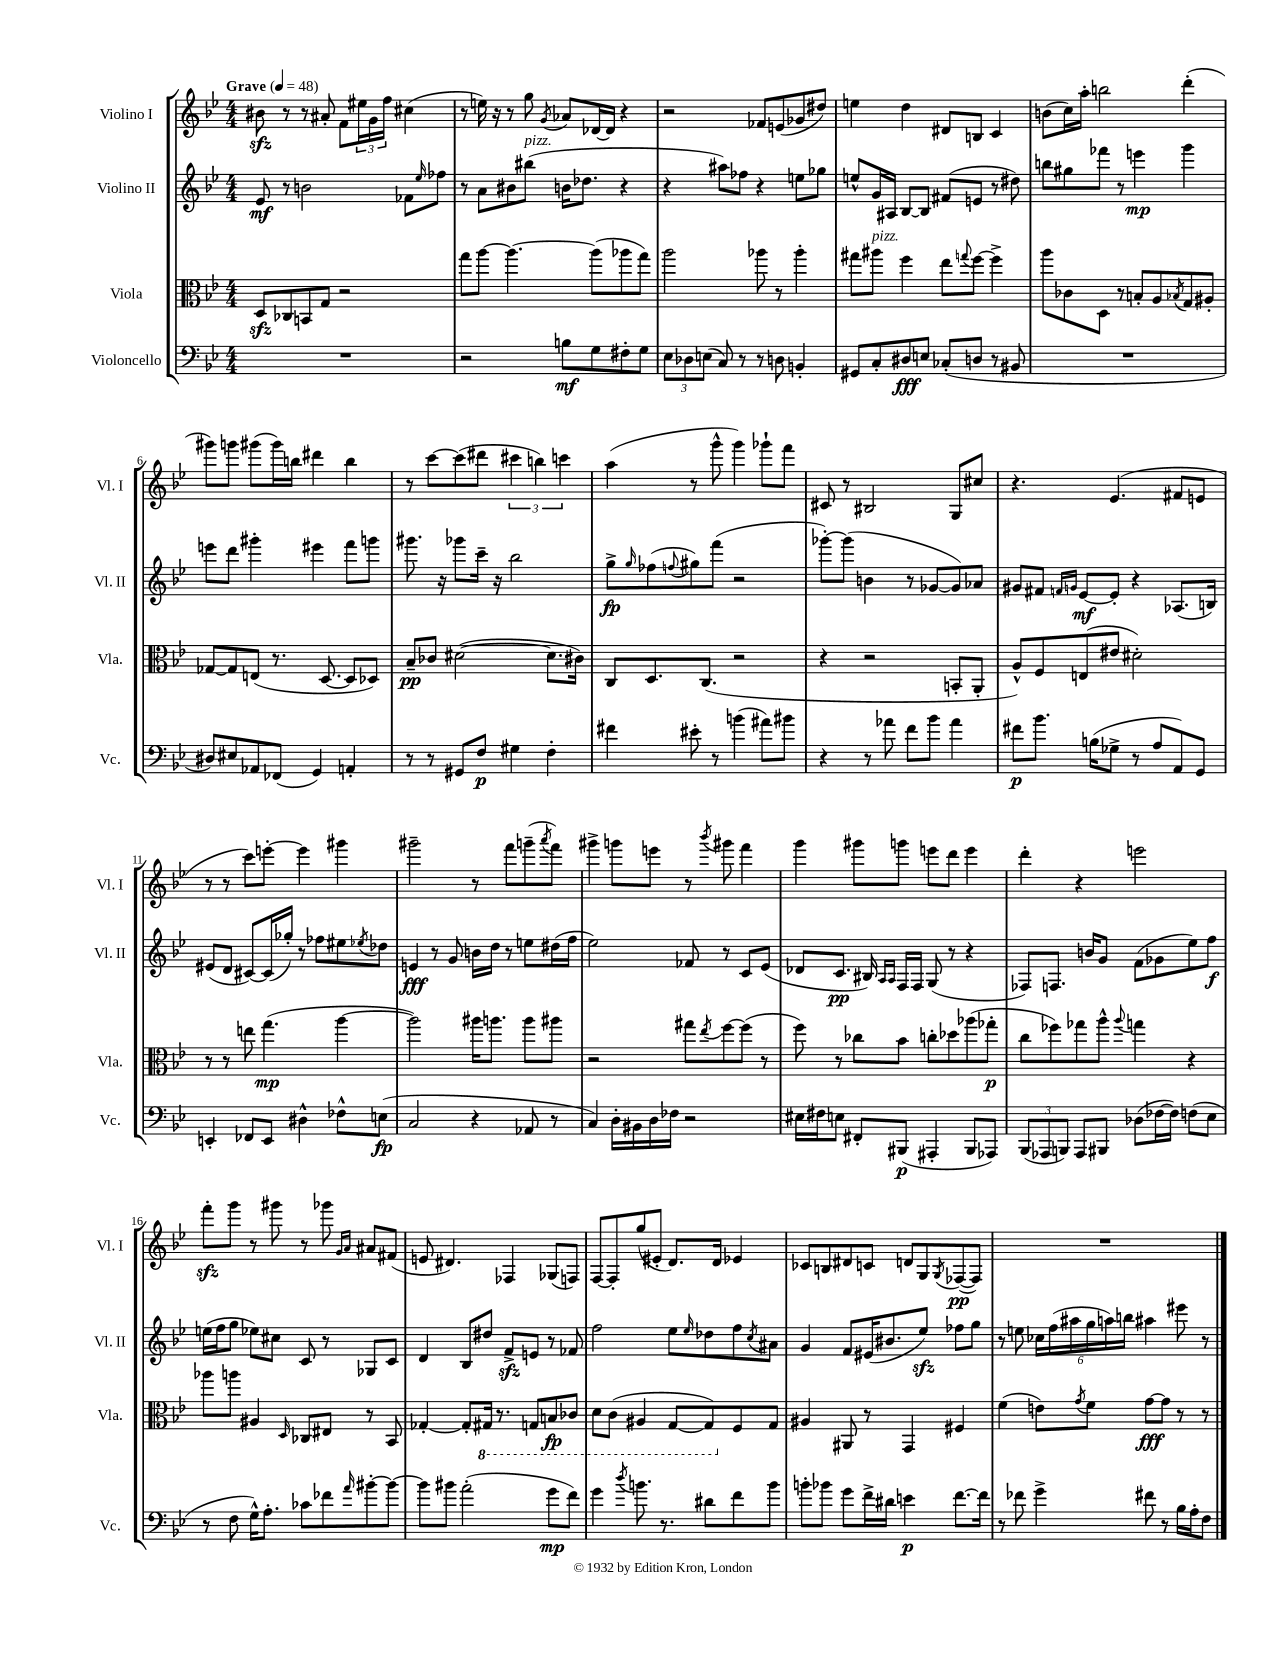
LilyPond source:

<<
\new StaffGroup <<
\new Staff = "s0" \with { instrumentName = "Violino I" shortInstrumentName = "Vl. I" } {
    \clef treble \key bes \major \numericTimeSignature \time 4/4 \tempo "Grave" 4 = 48
    bis'8\sfz r8 r8 ais'8-. f'8 \tuplet 3/2 { eis''16 g'16 f''16 } cis''4( |
    r8 e''16) r16 r8 g''8 \acciaccatura { g'8 } aes'8 des'16~ des'16 r4 |
    r2 fes'8 e'8( ges'8 dis''8) |
    e''4 d''4 dis'8 b8 c'4 |
    b'8( c''16) a''16-. b''2 d'''4-.( |
    gis'''8) g'''8 gis'''8( gis'''16) b''16 dis'''4 b''4 |
    r8 c'''8~ c'''8( dis'''8 \tuplet 3/2 { cis'''4 b''4) c'''4 } |
    a''4( r8 g'''8-^ g'''4) ges'''8-! f'''8 |
    cis'8 r8 bis2 g8 cis''8 |
    r4. ees'4.( fis'8 e'8 |
    r8 r8 c'''8) e'''8~-. e'''4 gis'''4 |
    gis'''2-- r8 f'''8 g'''8--( \acciaccatura { a'''8 } f'''8) |
    gis'''4-> g'''8 e'''8 r8 \acciaccatura { bes'''8 } gis'''8 f'''4 |
    g'''4 gis'''8 g'''8 e'''8 d'''8 e'''4 |
    d'''4-. r4 e'''2 |
    f'''8-.\sfz g'''8 r8 gis'''8 r8 ges'''8 \grace { g'16 a'16 } ais'8 fis'8( |
    e'8 dis'4.) fes4 ges8( f8) |
    f8~ f8-. g''8( eis'8-. d'8.) d'16 ees'4 |
    ces'8 b8 dis'8 c'8 d'8 g8 \acciaccatura { g8 } fes8~\pp( fes8) |
    R1 \bar "|." |
}
\new Staff = "s1" \with { instrumentName = "Violino II" shortInstrumentName = "Vl. II" } {
    \clef treble \key bes \major \numericTimeSignature \time 4/4
    ees'8\mf r8 b'2 fes'8 \grace { ees''16 } fes''8 |
    r8 a'8 bis'8 bis''8^\markup { \italic "pizz." }( b'16 des''8. r4 |
    r4 ais''8) fes''8 r4 e''8 ges''8 |
    e''8-^ g'16 ais16 bes8~ bes8 fis'8( e'8 r8 dis''8) |
    b''8 gis''8 fes'''8 r8 e'''4\mp g'''4 |
    e'''8 d'''8 gis'''4-. eis'''4 f'''8 g'''8 |
    gis'''8. r16 ges'''8 c'''16-- r16 bes''2 |
    g''8->\fp \grace { g''16 } fes''8( \appoggiatura { f''8 } gis''8) f'''8( r2 |
    ges'''8~-.) ges'''8( b'4 r8 ges'8~ ges'8) aes'8 |
    gis'8 fis'8 \grace { f'16 g'16 } ees'8~\mf ees'8-. r4 aes8.( b16) |
    eis'8( d'8 cis'8~) cis'16( ges''16-.) r8 fes''8 eis''8 \acciaccatura { ees''8 } des''8 |
    e'4\fff r8 g'8 b'16 d''16 r8 e''8 dis''16( f''16 |
    ees''2) fes'8 r8 c'8 ees'8( |
    des'8 c'8.\pp bis16) \grace { a16 a16 } f16 f16 g8( r8 r4 |
    fes8) f8. b'16 g'8 f'8( ges'8 ees''8) f''8\f |
    e''16( f''16 g''8 ees''8) cis''8 c'8 r8 ges8 c'8 |
    d'4 bes8 dis''8 f'8->\sfz e'8 r8 fes'8 |
    f''2 ees''8 \grace { ees''16 } des''8 f''8 \acciaccatura { c''8 } ais'8 |
    g'4 f'8 eis'16( bis'8. ees''8\sfz) fes''8 g''8 |
    r8 e''8 \tuplet 6/4 { ces''16 f''16( ais''16 g''16 a''16) b''16 } ais''4 eis'''8 r8 \bar "|." |
}
\new Staff = "s2" \with { instrumentName = "Viola" shortInstrumentName = "Vla." } {
    \clef alto \key bes \major \numericTimeSignature \time 4/4
    d8\sfz ces8 b,8 g8 r2 |
    g''8 a''8~ a''4.~ a''8( aes''8 g''8) |
    a''2 aes''8 r8 aes''4-. |
    gis''8 ais''8^\markup { \italic "pizz." } f''4 ees''8 \appoggiatura { g''8 } f''8~ f''4-> |
    a''8 ces'8 d8 r8 b8-. a8 \acciaccatura { bes8 } g8 ais8-. |
    ges8~ ges8 e8( r8. d8.~ d8 des8) |
    bes8--\pp ces'8 dis'2~( dis'8. cis'16) |
    c8 d8. c8.( r2 |
    r4 r2 b,8-. a,8-. |
    a8-^) f8 e8( eis'8 dis'2-.) |
    r8 r8 e''8 g''4.\mp( a''4~ |
    a''2) ais''16 a''8. a''8 ais''8 |
    r2 gis''8 \acciaccatura { ees''8 } f''8~ f''8( r8 |
    f''8) r8 ces''8 bes'8 c''8-. des''8 aes''8( ges''8-.\p |
    c''8 fes''8) ges''8 a''8-^ \appoggiatura { a''8 } g''4 r4 |
    aes''8 a''8 ais4 \grace { d16 } ces8 eis8 r8 bes,8 |
    ges4~-. ges8-. \ottava #-1 gis,16 r8. g,8 b,8\fp ces8 |
    d8 c8( ais,4 g,8~ g,8) \ottava #0 f8 g8 |
    ais4 ais,8 r8 g,4 fis4 |
    f'4( e'8) \acciaccatura { g'8 } f'8 g'8~\fff g'8 r8 r8 \bar "|." |
}
\new Staff = "s3" \with { instrumentName = "Violoncello" shortInstrumentName = "Vc." } {
    \clef bass \key bes \major \numericTimeSignature \time 4/4
    R1 |
    r2 b8\mf g8 fis8-. g8 |
    \tuplet 3/2 { ees8 des8 e8( } c8) r8 r8 d8 b,4-. |
    gis,8 c8-. dis8\fff e8 ces8-.( d8 r8 bis,8 |
    R1 |
    dis8) eis8 aes,8 fes,8( g,4) a,4-. |
    r8 r8 gis,8 f8\p gis4 f4-. |
    fis'4 eis'8-. r8 b'4( ais'8) bis'8 |
    r4 r8 aes'8 f'8 bes'8 aes'4 |
    fis'8\p bes'8. b16( ges8-> r8 a8 a,8) g,8 |
    e,4-. fes,8 e,8 dis4-^ fes8-^ e8\fp( |
    c2 r4 aes,8 r8 |
    c4) d16-. bis,16 d16 fes16 r2 |
    eis16 fis16 e8 fis,8-. bis,,8\p( ais,,4-. bis,,8 aes,,8) |
    \tuplet 3/2 { bes,,8( aes,,8 b,,8) } aes,,8 bis,,8 des8( fes16~ fes16) f8( ees8 |
    r8 f8 g16-^) a8.-. ces'8 fes'8 \grace { a'16 } bis'8~-. bis'8~ |
    bis'8 bis'8 a'2-.( g'8\mp f'8) |
    g'4 \acciaccatura { d''8 } b'8. r8. dis'8 f'8 b'8 |
    b'8-. bes'8 g'8 f'16-> dis'16 e'4\p f'8.~ f'16 |
    r8 fes'8 g'4-> fis'8 r8 bes16 a16-. f8 \bar "|." |
}
>>
>>
